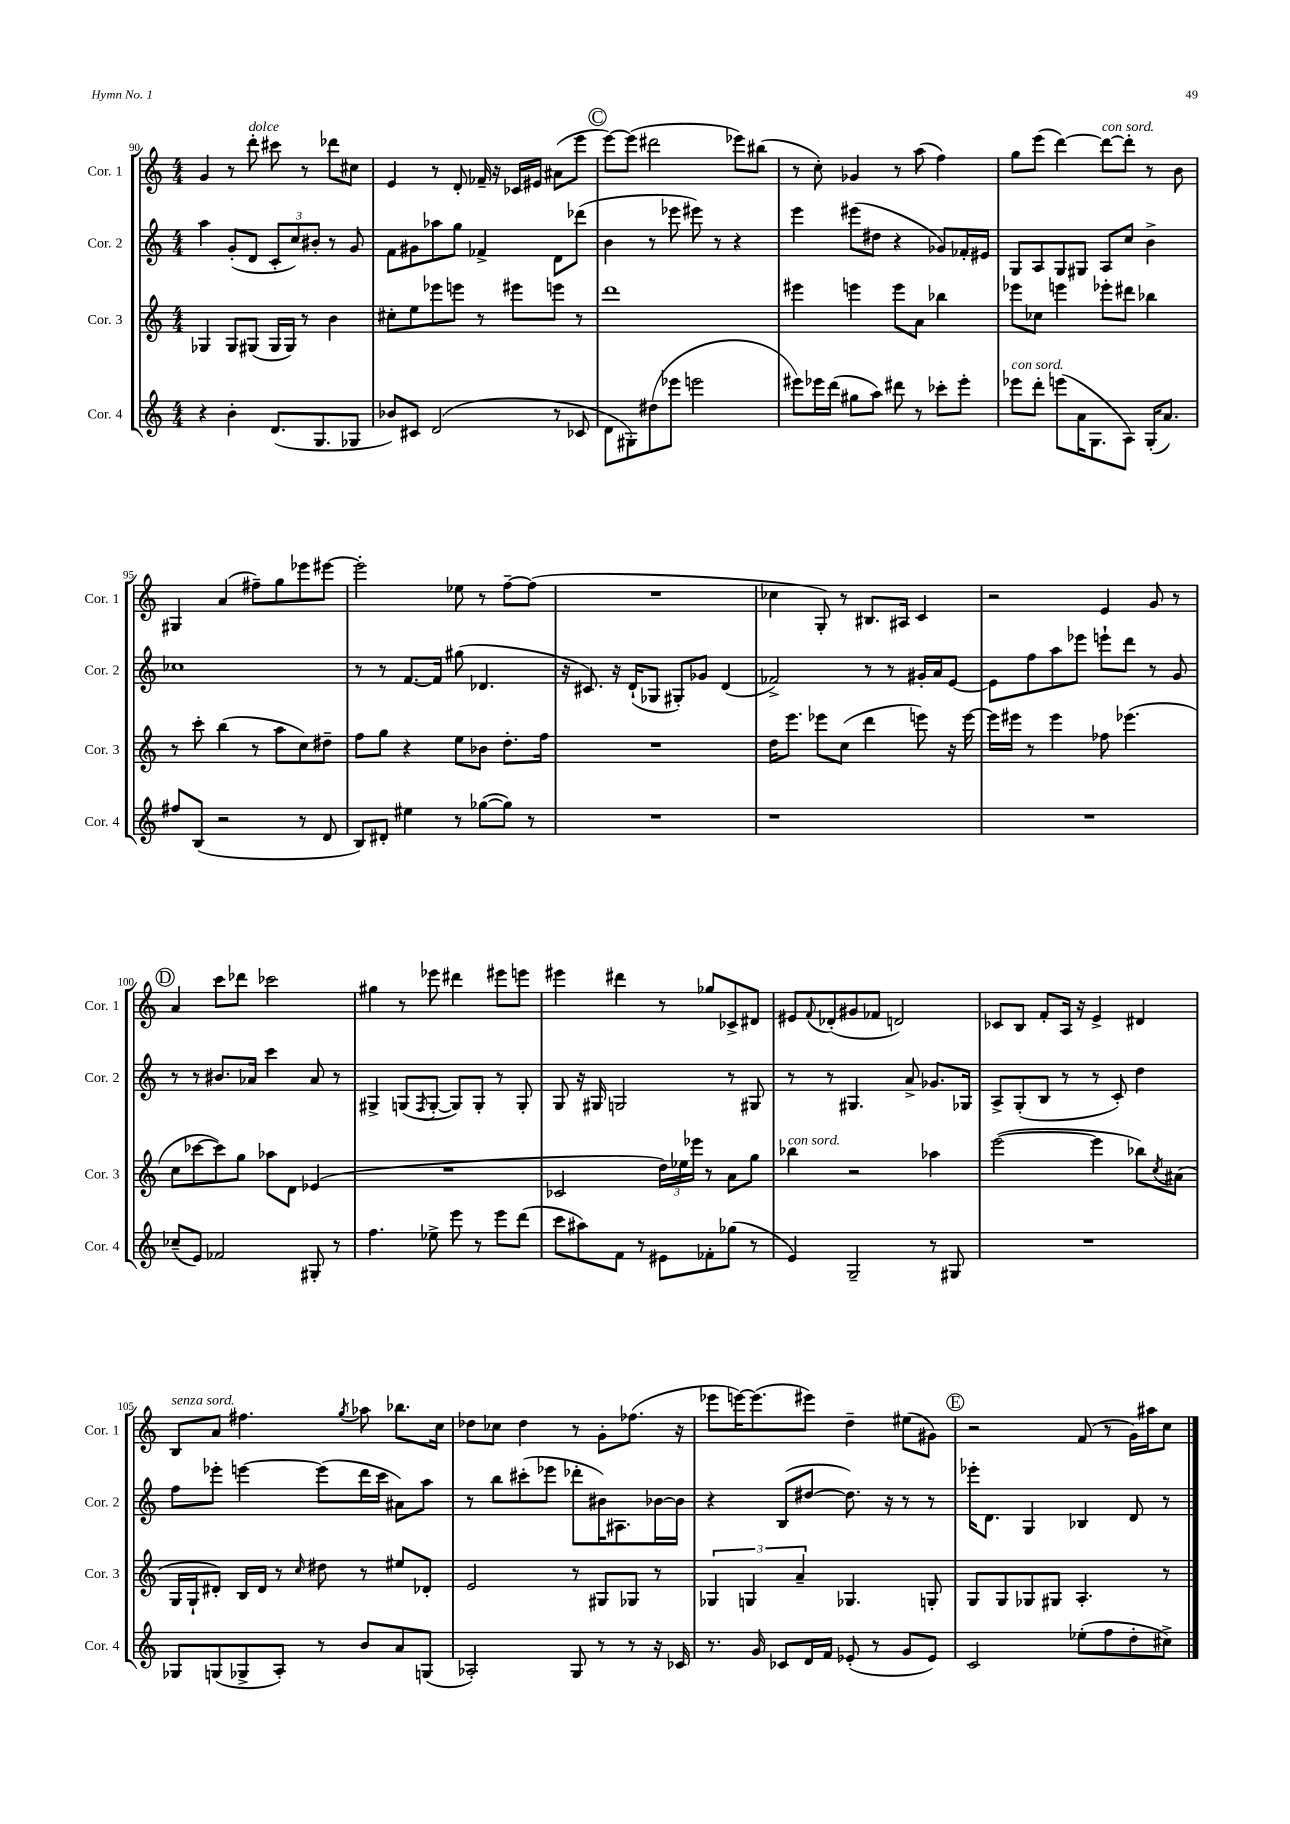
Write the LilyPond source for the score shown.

<<
\new StaffGroup <<
\new Staff = "s0" \with { instrumentName = "Cor. 1" shortInstrumentName = "Cor. 1" } {
    \clef treble \key c \major \numericTimeSignature \time 4/4
    g'4 r8 d'''8-.^\markup { \italic "dolce" } cis'''8 r8 des'''8 cis''8 |
    e'4 r8 d'8-. fes'16-- r16 ces'16 eis'16 ais'8( e'''8 |
    \mark \markup { \circle "C" } e'''8~) e'''8( dis'''2 ees'''8) bis''8( |
    r8 c''8-.) ges'4 r8 a''8( f''4) |
    g''8 e'''8( d'''4~) d'''8~^\markup { \italic "con sord." } d'''8-. r8 b'8 |
    gis4 a'4( fis''8--) g''8 ees'''8 eis'''8~ |
    eis'''2-. ees''8 r8 f''8~-- f''8( |
    R1 |
    ces''4 g8-.) r8 bis8. ais16 c'4 |
    r2 e'4 g'8 r8 |
    \mark \markup { \circle "D" } a'4 c'''8 des'''8 ces'''2 |
    gis''4 r8 ees'''8 dis'''4 eis'''8 e'''8 |
    eis'''4 dis'''4 r8 ges''8 ces'8-> dis'8 |
    eis'8 \appoggiatura { f'8 } des'8-.( gis'8 fes'8 d'2) |
    ces'8 b8 f'8-. a16 r16 e'4-> dis'4 |
    b8^\markup { \italic "senza sord." } a'8 fis''4. \acciaccatura { g''8 } aes''8 bes''8. c''16 |
    des''8 ces''8 des''4 r8 g'8-. fes''8.( r16 |
    ees'''8 e'''16~) e'''8.( eis'''8) d''4-- eis''8( gis'8) |
    \mark \markup { \circle "E" } r2 f'8( r8 g'16) ais''16 c''8 \bar "|." |
}
\new Staff = "s1" \with { instrumentName = "Cor. 2" shortInstrumentName = "Cor. 2" } {
    \clef treble \key c \major \numericTimeSignature \time 4/4
    a''4 g'8-.( d'8 \tuplet 3/2 { c'8-. c''8) bis'8-. } r8 g'8 |
    f'8 gis'8 aes''8 g''8 fes'4-> d'8 des'''8( |
    \mark \markup { \circle "C" } b'4 r8 ees'''8 eis'''8) r8 r4 |
    e'''4 eis'''8( dis''8 r4 ges'8) fes'16-. eis'16 |
    g8 a8 g8 gis8 a8 c''8 b'4-> |
    ces''1 |
    r8 r8 f'8.~ f'16 gis''8( des'4. |
    r16 cis'8.) r16 d'16-!( ges8 gis8-.) ges'8 d'4( |
    fes'2->) r8 r8 gis'16-. a'16 e'8~ |
    e'8 f''8 a''8 ees'''8 e'''8-! d'''8 r8 g'8 |
    \mark \markup { \circle "D" } r8 r8 bis'8. aes'16 c'''4 aes'8 r8 |
    gis4-> g8( \acciaccatura { f8 } g8~-. g8) g8-. r8 g8-. |
    g8 r16 gis16 g2 r8 gis8 |
    r8 r8 gis4. a'8-> ges'8. ges16 |
    a8-> g8-.( b8 r8 r8 c'8-.) d''4 |
    f''8 ees'''8-. e'''4~ e'''8( d'''16 c'''16 ais'8) a''8 |
    r8 b''8 cis'''8-.( ees'''8 des'''8-. bis'16) ais8. bes'16~ bes'16 |
    r4 b8( dis''8~ dis''8.) r16 r8 r8 |
    \mark \markup { \circle "E" } ees'''16-. d'8. g4 bes4 d'8 r8 \bar "|." |
}
\new Staff = "s2" \with { instrumentName = "Cor. 3" shortInstrumentName = "Cor. 3" } {
    \clef treble \key c \major \numericTimeSignature \time 4/4
    ges4 ges8 gis8( gis16 gis16) r8 b'4 |
    cis''8-. e''8 ees'''8 e'''8 r8 eis'''8 e'''8 r8 |
    \mark \markup { \circle "C" } d'''1 |
    eis'''4 e'''4 e'''8 a'8 bes''4 |
    ees'''8 ces''8 e'''4 ees'''8-. dis'''8 bes''4 |
    r8 c'''8-. b''4( r8 a''8 c''8) dis''8-- |
    f''8 g''8 r4 e''8 bes'8 d''8.-. f''16 |
    R1 |
    d''16 e'''8. ees'''8 c''8( d'''4 e'''8) r16 e'''16~ |
    e'''16 eis'''16 r8 eis'''4 fes''8 ees'''4.( |
    \mark \markup { \circle "D" } c''8 ces'''8~ ces'''8) g''8 aes''8 d'8 ees'4( |
    R1 |
    ces'2 \tuplet 3/2 { d''16) ees''16 ees'''16 } r8 a'8 g''8 |
    bes''4^\markup { \italic "con sord." } r2 aes''4 |
    e'''2~( e'''4 bes''8) \acciaccatura { c''8 } ais'8( |
    g16 g16-! dis'8-.) b16 dis'16 r8 \grace { c''16 } dis''8 r8 eis''8 des'8-. |
    e'2 r8 gis8 ges8 r8 |
    \tuplet 3/2 { ges4 g4 a'4-- } ges4. g8-. |
    \mark \markup { \circle "E" } g8 g8 ges8 gis8 a4.-. r8 \bar "|." |
}
\new Staff = "s3" \with { instrumentName = "Cor. 4" shortInstrumentName = "Cor. 4" } {
    \clef treble \key c \major \numericTimeSignature \time 4/4
    r4 b'4-. d'8.( g8. ges8 |
    bes'8) cis'8 d'2( r8 ces'8 |
    \mark \markup { \circle "C" } d'8 gis8-.) dis''8( ees'''8 e'''2 |
    eis'''8) ees'''16 d'''16( gis''8 a''8) dis'''8 r8 ces'''8-. ees'''8-. |
    ees'''8^\markup { \italic "con sord." } d'''8-. e'''8( a'16 g8. a8) g16-.( a'8.) |
    fis''8 b8( r2 r8 d'8 |
    b8) dis'8-. eis''4 r8 ges''8~( ges''8) r8 |
    R1 |
    r1 |
    R1 |
    \mark \markup { \circle "D" } ces''8--( e'8) fes'2 gis8-. r8 |
    f''4. ees''8-> e'''8 r8 e'''8 d'''8( |
    c'''8 ais''8) f'8 r8 eis'8 fes'8-. ges''8( r8 |
    e'4) g2-- r8 gis8 |
    R1 |
    ges8 g8( ges8-> a8-.) r8 b'8 a'8 g8( |
    aes2-.) g8 r8 r8 r16 ces'16 |
    r8. g'16 ces'8 d'16 f'16 ees'8-.( r8 g'8 ees'8) |
    \mark \markup { \circle "E" } c'2 ees''8-.( f''8 d''8-. cis''8->) \bar "|." |
}
>>
>>
\layout { \context { \Score currentBarNumber = #90 } }
